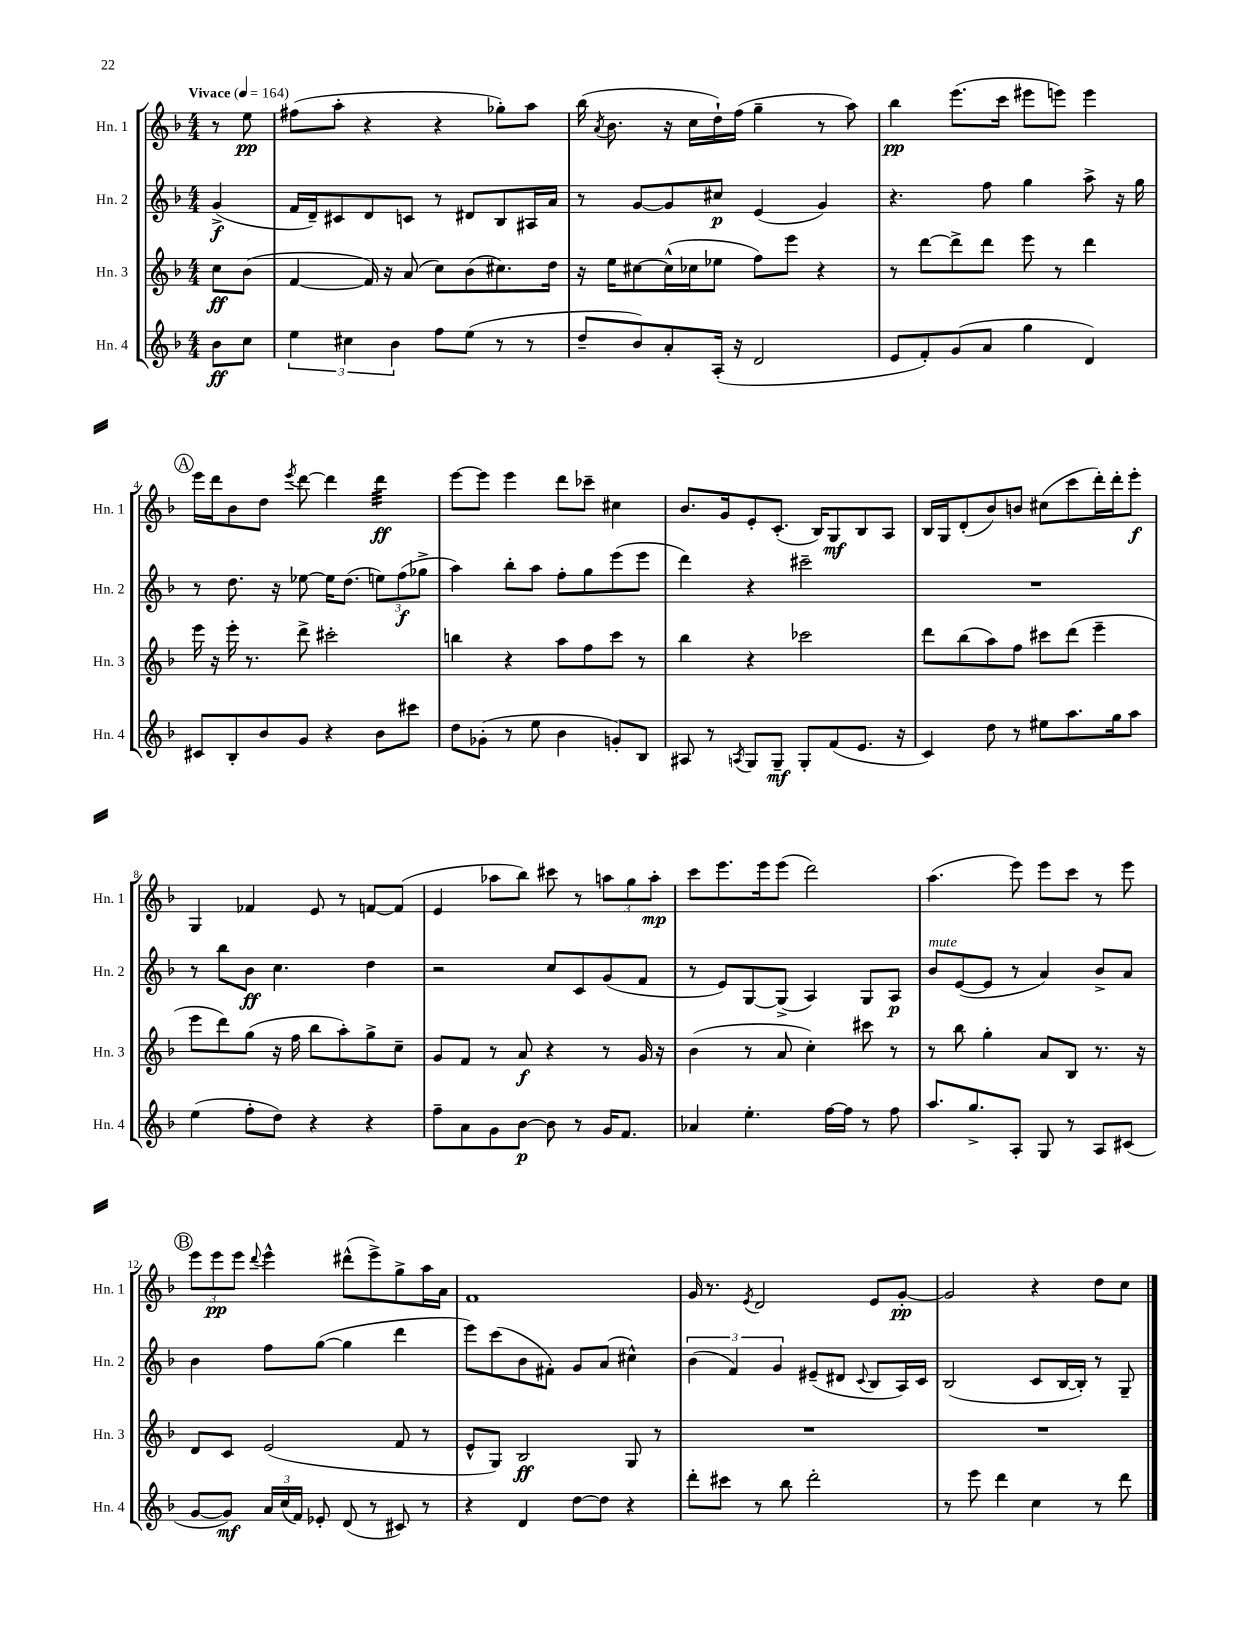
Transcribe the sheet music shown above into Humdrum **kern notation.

**kern	**dynam	**kern	**dynam	**kern	**dynam	**kern	**dynam
*part4	*part4	*part3	*part3	*part2	*part2	*part1	*part1
*staff4	*staff4	*staff3	*staff3	*staff2	*staff2	*staff1	*staff1
*I"Hn. 4	*	*I"Hn. 3	*	*I"Hn. 2	*	*I"Hn. 1	*
*I'Hn. 4	*	*I'Hn. 3	*	*I'Hn. 2	*	*I'Hn. 1	*
*clefG2	*	*clefG2	*	*clefG2	*	*clefG2	*
*k[b-]	*	*k[b-]	*	*k[b-]	*	*k[b-]	*
*M4/4	*	*M4/4	*	*M4/4	*	*M4/4	*
*MM164	*	*MM164	*	*MM164	*	*MM164	*
=	=	=	=	=	=	=	=
!	!	!	!	!	!	!LO:TX:a:B:t=Vivace	!
8b-\L	ff	8cc\L	ff	(4g^/	f	8r	.
8cc\J	.	(8b-\J	.	.	.	8ee\	pp
=1	=1	=1	=1	=1	=1	=1	=1
6ee\	.	[4f/	.	16f/LL	.	(8ff#X\L	.
.	.	.	.	16d~/J)	.	.	.
.	.	.	.	8c#X/	.	8aa'\J	.
6cc#X\	.	.	.	.	.	.	.
.	.	16f/])	.	8d/	.	4r	.
.	.	16r	.	.	.	.	.
6b-\	.	.	.	.	.	.	.
.	.	(8a/	.	8cn/J	.	.	.
8ff\L	.	8cc\L)	.	8r	.	4r	.
(8ee\J	.	(8b-\	.	8d#X/L	.	.	.
8r	.	8.cc#X\)	.	8B-/	.	8gg-X'\L)	.
8r	.	.	.	16A#X/L	.	8aa\J	.
.	.	16dd\Jk	.	16a/JJ	.	.	.
=2	=2	=2	=2	=2	=2	=2	=2
8dd~/L	.	16r	.	8r	.	(16bb-\	.
.	.	.	.	.	.	8qa/	.
.	.	16ee\KL	.	.	.	8.b-\	.
8b-/)	.	[8cc#X\	.	[8g/L	.	.	.
8a'/	.	(16cc#^^\L]	.	8g/]	.	16r	.
.	.	16cc-X\J	.	.	.	16cc\LL	.
(16A'/Jk	.	8ee-X\J	.	8cc#X/J	p	16dd`\)	.
16r	.	.	.	.	.	(16ff\JJ	.
2d/	.	8ff\L)	.	(4e/	.	4gg~\	.
.	.	8eee\J	.	.	.	.	.
.	.	4r	.	4g/)	.	8r	.
.	.	.	.	.	.	8aa\)	.
=3	=3	=3	=3	=3	=3	=3	=3
8e/L	.	8r	.	4.r	.	4bb-\	pp
8f'/)	.	[8ddd\L	.	.	.	.	.
(8g/	.	8ddd^\]	.	.	.	(8.eee\L	.
8a/J	.	8ddd\J	.	8ff\	.	.	.
.	.	.	.	.	.	16ccc\Jk	.
4gg\	.	8eee\	.	4gg\	.	8eee#X\L	.
.	.	8r	.	.	.	8eeen\J)	.
4d/)	.	4ddd\	.	8aa^\	.	4eee\	.
.	.	.	.	16r	.	.	.
.	.	.	.	16gg\	.	.	.
!!LO:LB:g=z
!!LO:REH:place=s1:t=A
=4	=4	=4	=4	=4	=4	=4	=4
8c#X/L	.	16eee\	.	8r	.	16eee\LL	.
.	.	16r	.	.	.	16ddd\J	.
8B-'/	.	16eee'\	.	8.dd\	.	8b-\	.
.	.	8.r	.	.	.	.	.
8b-/	.	.	.	.	.	8dd\J	.
.	.	.	.	16r	.	.	.
.	.	.	.	.	.	8qeee/	.
8g/J	.	8ddd^\	.	[8ee-X\	.	[8ddd\	.
4r	.	2ccc#X'\	.	16ee-\KL]	.	4ddd\]	.
.	.	.	.	(8.dd\J	.	.	.
*	*	*	*	*	*	*tremolo	*
8b-\L	.	.	.	12een\L)	.	32ddd\LLL	ff
.	.	.	.	.	.	32ddd\	.
.	.	.	.	.	.	32ddd\	.
.	.	.	.	(12ff\	f	.	.
.	.	.	.	.	.	32ddd\	.
8ccc#X\J	.	.	.	.	.	32ddd\	.
.	.	.	.	.	.	32ddd\	.
.	.	.	.	12gg-X^\J	.	.	.
.	.	.	.	.	.	32ddd\	.
.	.	.	.	.	.	32ddd\JJJ	.
*	*	*	*	*	*	*Xtremolo	*
=5	=5	=5	=5	=5	=5	=5	=5
8dd\L	.	4bbn\	.	4aa\)	.	[8eee\L	.
(8g-X'\J	.	.	.	.	.	8eee\J]	.
8r	.	4r	.	8bb-'\L	.	4eee\	.
8ee\	.	.	.	8aa\J	.	.	.
4b-\	.	8aa\L	.	8ff'\L	.	8ddd\L	.
.	.	8ff\	.	8gg\	.	8ccc-X~\J	.
8gn'/L)	.	8ccc\J	.	(8eee\	.	4cc#X\	.
8B-/J	.	8r	.	8eee\J	.	.	.
=6	=6	=6	=6	=6	=6	=6	=6
8A#X/	.	4bb-\	.	4ddd\)	.	8.b-/L	.
8r	.	.	.	.	.	.	.
.	.	.	.	.	.	16g/k	.
8qAn/	.	.	.	.	.	.	.
8G/L	.	4r	.	4r	.	8e'/	.
8G~/J	mf	.	.	.	.	(8.c'/J	.
8G'/L	.	2ccc-X\	.	2ccc#X~\	.	.	.
.	.	.	.	.	.	16B-/KL)	.
(8f/	.	.	.	.	.	8G/	mf
8.e/J	.	.	.	.	.	8B-/	.
.	.	.	.	.	.	8A/J	.
16r	.	.	.	.	.	.	.
=7	=7	=7	=7	=7	=7	=7	=7
4c/)	.	8ddd\L	.	1r	.	16B-/LL	.
.	.	.	.	.	.	16G/J	.
.	.	(8bb-\	.	.	.	(8d'/	.
8dd\	.	8aa\)	.	.	.	8b-/)	.
8r	.	8ff\J	.	.	.	8bn/J	.
8ee#X\L	.	8ccc#X\L	.	.	.	(8cc#X\L	.
8.aa\	.	(8ddd\J	.	.	.	8ccc\	.
.	.	4eee~\	.	.	.	16ddd'\L)	.
16gg\k	.	.	.	.	.	16ddd'\J	.
8aa\J	.	.	.	.	.	8eee'\J	f
!!LO:LB:g=z
=8	=8	=8	=8	=8	=8	=8	=8
(4ee\	.	8eee\L	.	8r	.	4G/	.
.	.	8ddd\)	.	8bb-\L	.	.	.
8ff'\L	.	(8gg\J	.	8b-\J	ff	4f-X/	.
8dd\J)	.	16r	.	4.cc\	.	.	.
.	.	16ff\	.	.	.	.	.
4r	.	8bb-\L	.	.	.	8e/	.
.	.	8aa'\)	.	.	.	8r	.
4r	.	8gg^\	.	4dd\	.	[8fn/L	.
.	.	8cc~\J	.	.	.	(8f/J]	.
=9	=9	=9	=9	=9	=9	=9	=9
8ff~\L	.	8g/L	.	2r	.	4e/	.
8a\	.	8f/J	.	.	.	.	.
8g\	.	8r	.	.	.	8aa-X\L	.
[8b-\J	p	8a/	f	.	.	8bb-\J)	.
8b-\]	.	4r	.	8cc/L	.	8ccc#X\	.
8r	.	.	.	8c/	.	8r	.
16g/KL	.	8r	.	(8g/	.	12aan\L	.
8.f/J	.	.	.	.	.	.	.
.	.	.	.	.	.	12gg\	.
.	.	16g/	.	8f/J	.	.	.
.	.	.	.	.	.	12aa'\J	mp
.	.	16r	.	.	.	.	.
=10	=10	=10	=10	=10	=10	=10	=10
4a-X/	.	(4b-\	.	8r	.	8ccc\L	.
.	.	.	.	8e/L)	.	8.eee\	.
4.ee'\	.	8r	.	[8G/	.	.	.
.	.	.	.	.	.	16eee\k	.
.	.	8a/	.	(8G^/J]	.	(8eee\J	.
.	.	4cc'\)	.	4A/)	.	2ddd\)	.
[16ff\LL	.	.	.	.	.	.	.
16ff\JJ]	.	.	.	.	.	.	.
8r	.	8ccc#X\	.	8G/L	.	.	.
8ff\	.	8r	.	8A/J	p	.	.
=11	=11	=11	=11	=11	=11	=11	=11
!	!	!	!	!LO:TX:a:i:t=mute	!	!	!
8.aa/L	.	8r	.	8b-/L	.	(4.aa\	.
.	.	8bb-\	.	([8e/	.	.	.
8.gg^/	.	.	.	.	.	.	.
.	.	4gg'\	.	8e/J]	.	.	.
8A'/J	.	.	.	8r	.	8eee\)	.
8G/	.	8a/L	.	4a/)	.	8eee\L	.
8r	.	8B-/J	.	.	.	8ccc\J	.
8A/L	.	8.r	.	8b-^/L	.	8r	.
(8c#X/J	.	.	.	8a/J	.	8eee\	.
.	.	16r	.	.	.	.	.
!!LO:LB:g=z
!!LO:REH:place=s1:t=B
=12	=12	=12	=12	=12	=12	=12	=12
[8g/L	.	8d/L	.	4b-\	.	12eee\L	.
.	.	.	.	.	.	12eee\	pp
8g/J])	mf	8c/J	.	.	.	.	.
.	.	.	.	.	.	12eee\J	.
.	.	.	.	.	.	8qqddd/	.
24a/LL	.	(2e/	.	8ff\L	.	4eee^^\	.
(24cc/	.	.	.	.	.	.	.
24f/JJ)	.	.	.	.	.	.	.
8e-X'/	.	.	.	([8gg\J	.	.	.
(8d/	.	.	.	4gg\]	.	(8ddd#X^^\L	.
8r	.	.	.	.	.	8eee^\)	.
8c#X/)	.	8f/	.	4ddd\	.	8gg^\	.
8r	.	8r	.	.	.	16aa\L	.
.	.	.	.	.	.	16a\JJ	.
=13	=13	=13	=13	=13	=13	=13	=13
4r	.	8e^^/L	.	8eee\L)	.	1f	.
.	.	8G/J)	.	(8ccc\	.	.	.
4d/	.	2B-/	ff	8b-\	.	.	.
.	.	.	.	8f#X'\J)	.	.	.
[8dd\L	.	.	.	8g/L	.	.	.
8dd\J]	.	.	.	(8a/J	.	.	.
4r	.	8G/	.	4cc#X^^\)	.	.	.
.	.	8r	.	.	.	.	.
=14	=14	=14	=14	=14	=14	=14	=14
8ddd'\L	.	1r	.	(6b-\	.	16g/	.
.	.	.	.	.	.	8.r	.
8ccc#X\J	.	.	.	.	.	.	.
.	.	.	.	6f/)	.	.	.
.	.	.	.	.	.	8qe/	.
8r	.	.	.	.	.	2d/	.
.	.	.	.	6g/	.	.	.
8bb-\	.	.	.	.	.	.	.
2ddd'\	.	.	.	(8e#X~/L	.	.	.
.	.	.	.	8d#X/J	.	.	.
.	.	.	.	8qqc/	.	.	.
.	.	.	.	8B-/L	.	8e/L	.
.	.	.	.	16A/L)	.	[8g'/J	pp
.	.	.	.	16c/JJ	.	.	.
=15	=15	=15	=15	=15	=15	=15	=15
8r	.	1r	.	(2B-/	.	2g/]	.
8eee\	.	.	.	.	.	.	.
4ddd\	.	.	.	.	.	.	.
4cc\	.	.	.	8c/L	.	4r	.
.	.	.	.	[16B-/L	.	.	.
.	.	.	.	16B-'/JJ])	.	.	.
8r	.	.	.	8r	.	8dd\L	.
8ddd\	.	.	.	8G~/	.	8cc\J	.
==	==	==	==	==	==	==	==
*-	*-	*-	*-	*-	*-	*-	*-
